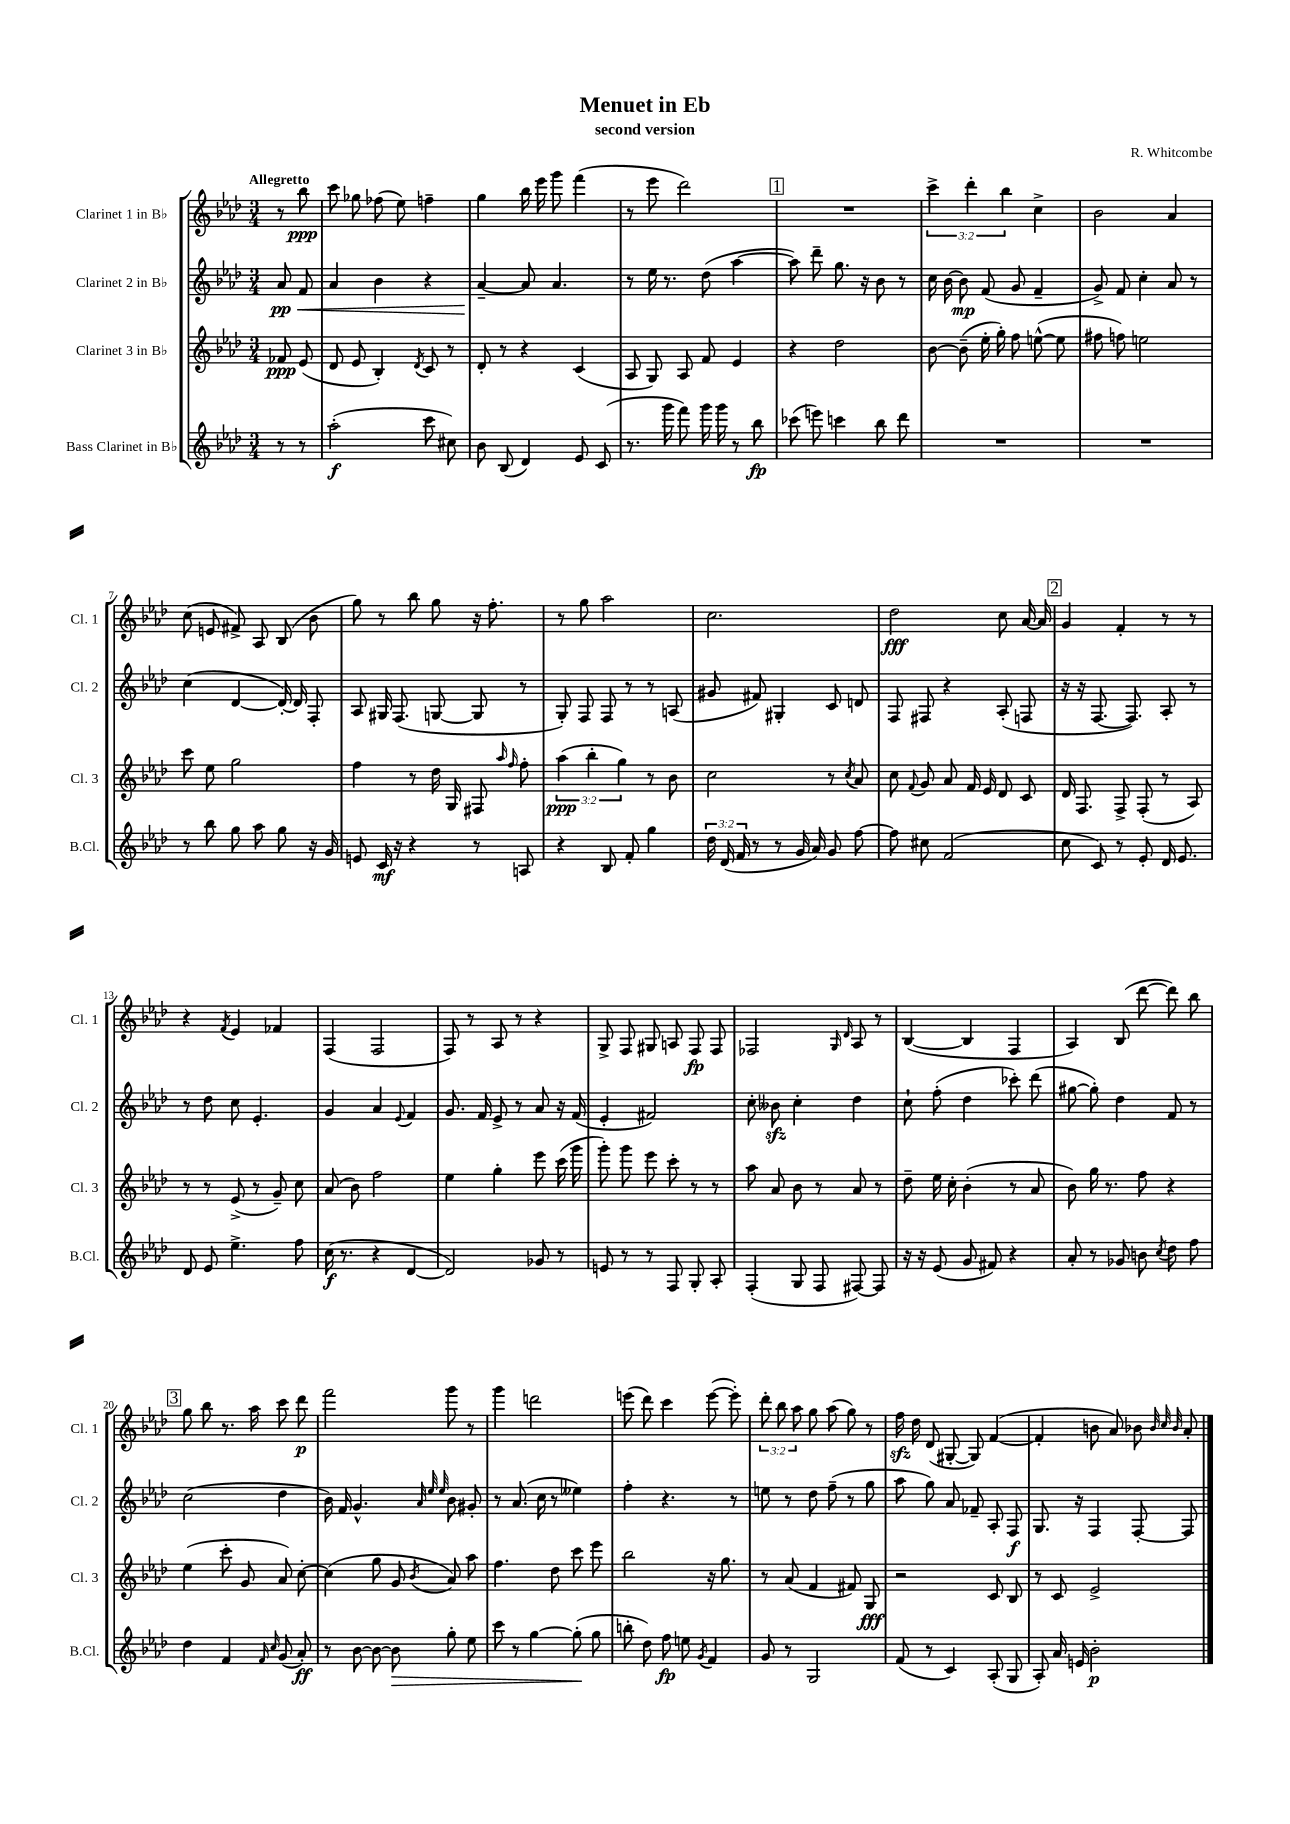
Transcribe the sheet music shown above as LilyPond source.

\header { title = "Menuet in Eb" composer = "R. Whitcombe" subtitle = "second version" }
<<
\new StaffGroup <<
\new Staff = "s0" \with { instrumentName = "Clarinet 1 in Bb" shortInstrumentName = "Cl. 1" } {
    \clef treble \key aes \major \numericTimeSignature \time 3/4 \override Staff.TupletNumber.text = #tuplet-number::calc-fraction-text \partial 4 \tempo "Allegretto"
    \autoBeamOff r8 bes''8\ppp |
    c'''8 ges''8 fes''8( ees''8) f''4-- |
    g''4 bes''16 ees'''16 g'''8 f'''4( |
    r8 ees'''8 des'''2) |
    \mark \markup { \box "1" } R2. |
    \tuplet 3/2 { c'''4-> des'''4-. bes''4 } c''4-> |
    bes'2 aes'4 |
    c''8( e'8 fis'8->) aes8 bes8( bes'8 |
    g''8) r8 bes''8 g''8 r16 f''8.-. |
    r8 g''8 aes''2 |
    c''2. |
    des''2\fff c''8 aes'16~ aes'16 |
    \mark \markup { \box "2" } g'4 f'4-. r8 r8 |
    r4 \acciaccatura { f'8 } ees'4 fes'4 |
    f4( f2 |
    f8) r8 aes8 r8 r4 |
    g8-> f8 gis8 a8 f8\fp f8 |
    fes2 \grace { g16 des'16 } aes8 r8 |
    bes4~( bes4 f4 |
    aes4) bes8( des'''8~ des'''8) bes''8 |
    \mark \markup { \box "3" } g''8 bes''8 r8. aes''16 c'''8 des'''8\p |
    f'''2 g'''8 r8 |
    g'''4 d'''2 |
    e'''8( des'''8) c'''4 e'''8~( e'''8-.) |
    \tuplet 3/2 { des'''8-. bes''8 aes''8 } g''8 aes''8( g''8) r8 |
    f''16\sfz des''16 des'8( gis8~-. gis8) f'4~( |
    f'4-. b'8 aes'8) bes'8 \grace { bes'32 c''32 bes'32 } aes'8-. \bar "|." |
}
\new Staff = "s1" \with { instrumentName = "Clarinet 2 in Bb" shortInstrumentName = "Cl. 2" } {
    \clef treble \key aes \major \numericTimeSignature \time 3/4 \partial 4
    \autoBeamOff aes'8\pp\< f'8 |
    aes'4 bes'4 r4 |
    aes'4~--\! aes'8 aes'4. |
    r8 ees''16 r8. des''8( aes''4~ |
    \mark \markup { \box "1" } aes''8) des'''8-- g''8. r16 bes'8 r8 |
    c''16 bes'16~ bes'8\mp f'8( g'8 f'4-- |
    g'8->) f'8 c''4-. aes'8 r8 |
    c''4( des'4~ des'16~-.) des'16 f8-. |
    aes8 gis16 f8.( g8~ g8 r8 |
    g8-.) f8 f8 r8 r8 a8( |
    gis'8 fis'8) gis4-. c'8 d'8 |
    f8 fis8 r4 aes8-.( f8 |
    \mark \markup { \box "2" } r16 r16 f8.~ f8.) aes8-. r8 |
    r8 des''8 c''8 ees'4.-. |
    g'4 aes'4 \appoggiatura { ees'8 } f'4 |
    g'8. f'16 ees'8-> r8 aes'8 r16 f'16( |
    ees'4-. fis'2) |
    c''8-. beses'8\sfz c''4-. des''4 |
    c''8-! f''8-.( des''4 ces'''8-.) des'''8( |
    gis''8~ gis''8-.) des''4 f'8 r8 |
    \mark \markup { \box "3" } c''2( des''4 |
    bes'16) f'16 g'4.-^ \grace { aes'32 ees''32 ees''32 } bes'8 gis'8-. |
    r8 aes'8.( c''16 r8 eeses''4) |
    f''4-. r4. r8 |
    e''8 r8 des''8 f''8--( r8 g''8 |
    aes''8 g''8) aes'8 fes'8-- aes8-. f8\f |
    g8. r16 f4 f8~-. f8 \bar "|." |
}
\new Staff = "s2" \with { instrumentName = "Clarinet 3 in Bb" shortInstrumentName = "Cl. 3" } {
    \clef treble \key aes \major \numericTimeSignature \time 3/4 \override Staff.TupletNumber.text = #tuplet-number::calc-fraction-text \partial 4
    \autoBeamOff fes'8\ppp ees'8( |
    des'8 ees'8 bes4-.) \acciaccatura { des'8 } c'8 r8 |
    des'8-. r8 r4 c'4( |
    aes8 g8) aes8 f'8 ees'4 |
    \mark \markup { \box "1" } r4 des''2 |
    bes'8~ bes'8--( ees''16-. g''16-.) f''8 e''8~-^( e''8 |
    fis''8 f''8) e''2 |
    c'''8 ees''8 g''2 |
    f''4 r8 des''16 g16 fis8 \grace { aes''16 f''16 } f''8-. |
    \tuplet 3/2 { aes''4\ppp( bes''4-. g''4) } r8 bes'8 |
    c''2 r8 \acciaccatura { c''8 } aes'8 |
    c''8 \appoggiatura { f'8 } g'8 aes'8 f'16 ees'16 des'8 c'8 |
    \mark \markup { \box "2" } des'16 f8. f8-> f8-.( r8 aes8) |
    r8 r8 ees'8->( r8 g'8--) c''8 |
    aes'8( bes'8) f''2 |
    ees''4 g''4-. ees'''8 c'''16( g'''16 |
    g'''8-.) g'''8 ees'''8 c'''8-. r8 r8 |
    aes''8 aes'8 bes'8 r8 aes'8 r8 |
    des''8-- ees''16 c''16-. bes'4-.( r8 aes'8 |
    bes'8) g''16 r8. f''8 r4 |
    \mark \markup { \box "3" } ees''4( c'''8-. g'8 aes'8) c''8~-. |
    c''4( g''8 g'8 \acciaccatura { bes'8 } aes'8) aes''8 |
    f''4. des''8 c'''8 ees'''8 |
    bes''2 r16 g''8. |
    r8 aes'8( f'4 fis'8) g8\fff |
    r2 c'8 bes8 |
    r8 c'8 ees'2-> \bar "|." |
}
\new Staff = "s3" \with { instrumentName = "Bass Clarinet in Bb" shortInstrumentName = "B.Cl." } {
    \clef treble \key aes \major \numericTimeSignature \time 3/4 \override Staff.TupletNumber.text = #tuplet-number::calc-fraction-text \partial 4
    \autoBeamOff r8 r8 |
    aes''2-.\f( c'''8 cis''8) |
    bes'8 bes8( des'4) ees'8 c'8( |
    r8. g'''16 f'''8) g'''16 g'''16 r8 bes''8\fp |
    \mark \markup { \box "1" } ces'''8( e'''8) c'''4 bes''8 des'''8 |
    R2. |
    R2. |
    r8 bes''8 g''8 aes''8 g''8 r16 g'16 |
    e'8 c'16\mf r16 r4 r8 a8 |
    r4 bes8 f'8-. g''4 |
    \tuplet 3/2 { des''16 des'16( f'16 } r8 r8 g'16 aes'16) g'8 f''8~ |
    f''8 cis''8 f'2( |
    \mark \markup { \box "2" } c''8 c'8) r8 ees'8-. des'16 ees'8. |
    des'8 ees'8 ees''4.-> f''8 |
    c''16\f( r8. r4 des'4~ |
    des'2) ges'8 r8 |
    e'8 r8 r8 f8 g8-. aes8-. |
    f4-.( g8 f8 fis8~) fis8 |
    r16 r16 ees'8( g'8 fis'8) r4 |
    aes'8-. r8 ges'8 b'8 \acciaccatura { c''8 } des''8 f''8 |
    \mark \markup { \box "3" } des''4 f'4 \grace { f'16 c''16 } g'8( aes'8-.\ff) |
    r8 bes'8~ bes'8~ bes'8\> g''8-. ees''8 |
    c'''8 r8 g''4~ g''8-.\!( g''8 |
    b''8-. des''8) f''8\fp e''8 \acciaccatura { g'8 } f'4 |
    g'8 r8 g2 |
    f'8( r8 c'4) aes8-.( g8 |
    aes8-.) aes'16 e'16 bes'2-.\p \bar "|." |
}
>>
>>
